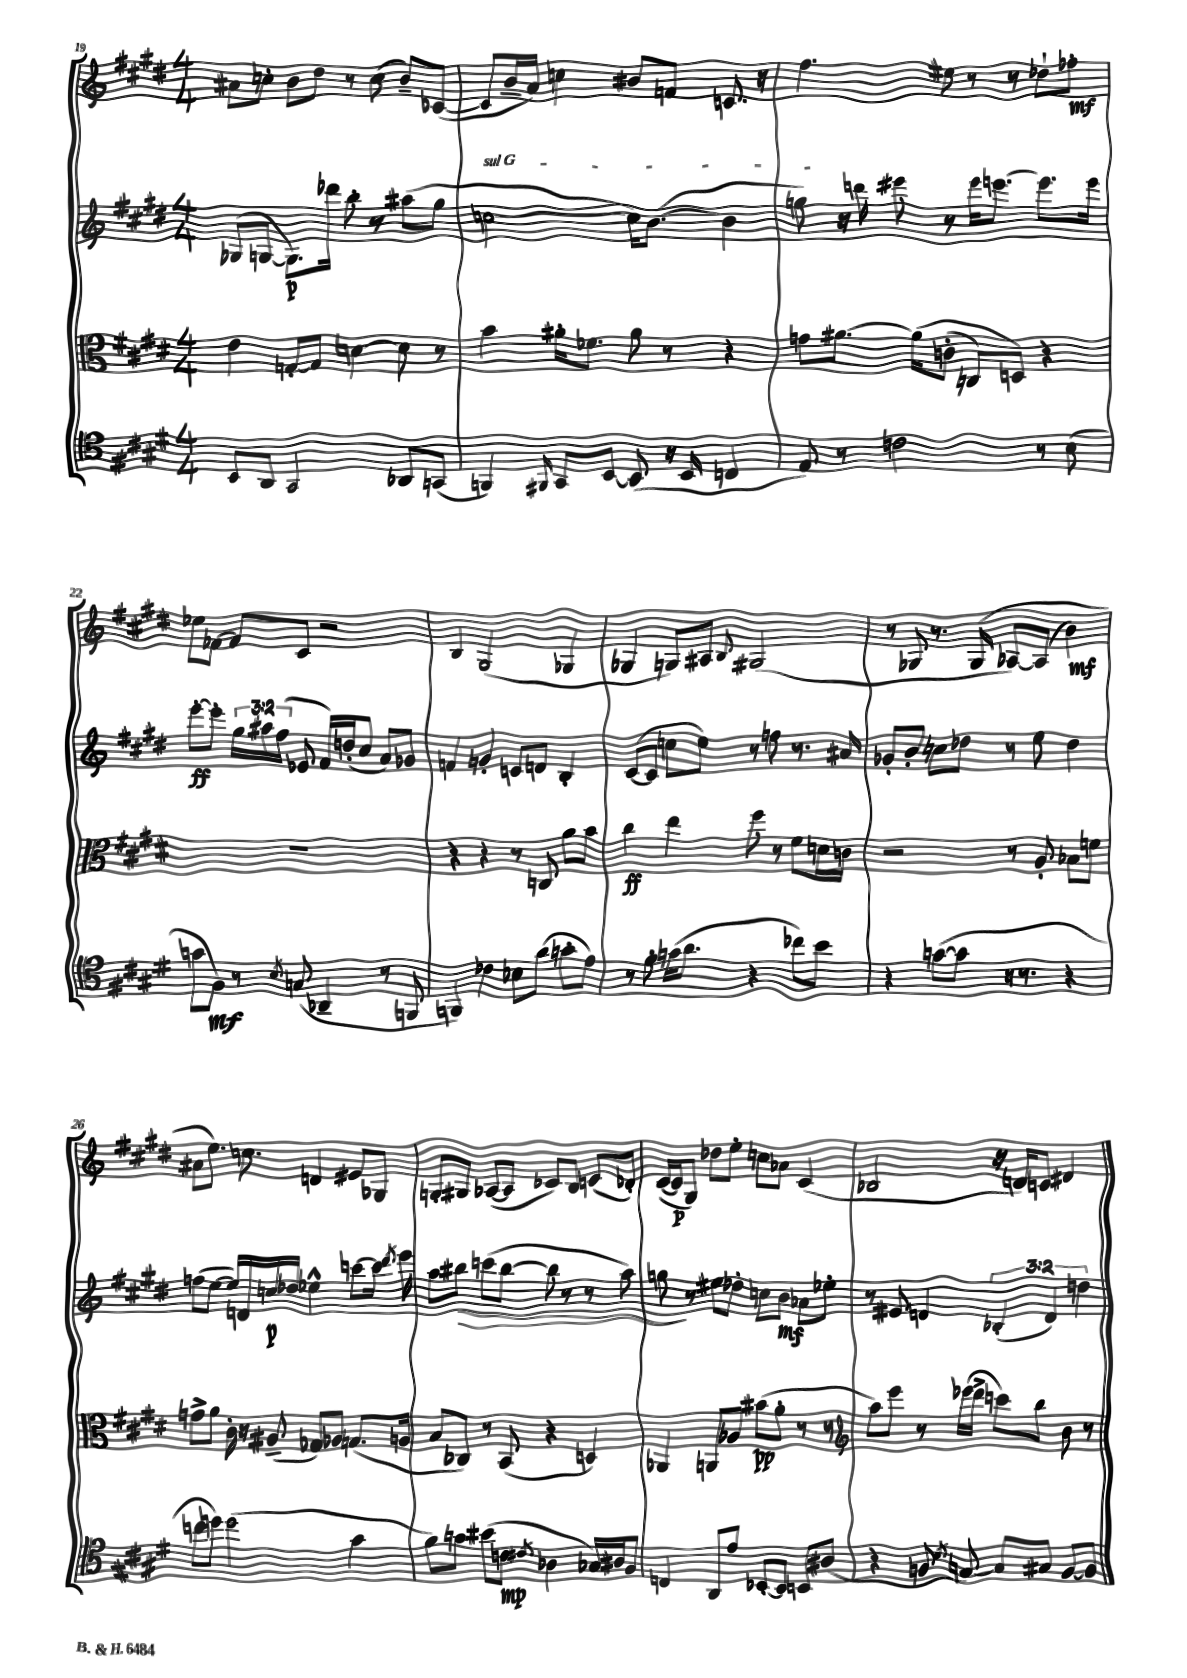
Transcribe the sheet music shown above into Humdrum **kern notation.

**kern	**dynam	**kern	**dynam	**kern	**dynam	**kern	**dynam
*part4	*part4	*part3	*part3	*part2	*part2	*part1	*part1
*staff4	*staff4	*staff3	*staff3	*staff2	*staff2	*staff1	*staff1
*clefC4	*	*clefC3	*	*clefG2	*	*clefG2	*
*k[f#c#g#d#]	*	*k[f#c#g#d#]	*	*k[f#c#g#d#]	*	*k[f#c#g#d#]	*
*M4/4	*	*M4/4	*	*M4/4	*	*M4/4	*
=19	=19	=19	=19	=19	=19	=19	=19
8BB/L	.	4e\	.	(8G-X/L	.	8a#X\L	.
8AA/J	.	.	.	[8Gn/J	.	8ccn'\J	.
2GG#/	.	[8Gn'/L	.	8.G\L])	p	8b\L	.
.	.	8G/J]	.	.	.	8dd#\J	.
.	.	.	.	16ddd-X\Jk	.	.	.
.	.	[4dn\	.	8bb'\	.	8r	.
.	.	.	.	8r	.	(8cc\	.
8AA-X/L	.	8d\]	.	(8aa#X\L	.	8b~/L)	.
(8GGn/J	.	8r	.	8gg#\J	.	([8c-X/J	.
=20	=20	=20	=20	=20	=20	=20	=20
!	!	!	!	!LO:TX:a:i:t=sul G	!	!	!
4FFn/)	.	4b\	.	[2ccn\	.	8c-/L]	.
.	.	.	.	.	.	16b~/L	.
.	.	.	.	.	.	16a/JJ)	.
16qqFF#X/	.	.	.	.	.	.	.
8GG#/L	.	16a#X'\KL	.	.	.	4ccn\	.
.	.	8.f-X\J	.	.	.	.	.
[8BB/J	.	.	.	.	.	.	.
(8BB/]	.	8a#\	.	16cc\KL])	.	8b#X/L	.
.	.	.	.	([8.b\J	.	.	.
16r	.	8r	.	.	.	8fn/J	.
16BB/	.	.	.	.	.	.	.
4Cn/	.	4r	.	4b\]	.	8.cn/	.
.	.	.	.	.	.	16r	.
=21	=21	=21	=21	=21	=21	=21	=21
8E/)	.	8gn\L	.	8ggn\)	.	4.ff#\	.
8r	.	[8.a#X\J	.	16r	.	.	.
.	.	.	.	16dddn\	.	.	.
2cn\	.	.	.	8eee#X\	.	.	.
.	.	(16a#\KL]	.	.	.	.	.
.	.	(8cn'\J	.	8r	.	8ee#X\	.
.	.	8Cn/L)	.	16eee#\KL	.	8r	.
.	.	.	.	[8.eeen\J	.	.	.
.	.	8Dn/J)	.	.	.	8r	.
8r	.	4r	.	8.eee\L]	.	8dd-X`\L	.
(8B\	.	.	.	.	.	8ff-X'\J	mf
.	.	.	.	16eee\Jk	.	.	.
!!LO:LB:g=z
=22	=22	=22	=22	=22	=22	=22	=22
8gn\L	.	1r	.	[8eee'\L	ff	8ee-X\L	.
8F#\J)	mf	.	.	8eee'\J]	.	[8f-X\J	.
8r	.	.	.	24gg#\LL	.	8f-/L]	.
.	.	.	.	24aa#X\	.	.	.
.	.	.	.	(24ff#\JJ	.	.	.
8qB/	.	.	.	.	.	.	.
(8Gn/	.	.	.	8e-X/	.	8c#/J	.
4AA-X~/	.	.	.	16f#/LL)	.	2r	.
.	.	.	.	(16ddn'/J	.	.	.
.	.	.	.	8cc#/J	.	.	.
8r	.	.	.	8a/L)	.	.	.
8FFn/	.	.	.	8g-X/J	.	.	.
=23	=23	=23	=23	=23	=23	=23	=23
4FFn/)	.	4r	.	4fn/	.	4B/	.
4c-X\	.	4r	.	4gn'/	.	(2G#/	.
8B-X\L	.	8r	.	8cn/L	.	.	.
(8a\J	.	8Cn/	.	8dn/J	.	.	.
8gn'\L	.	8a\L	.	4B'/	.	4G-X/	.
8e\J)	.	8b\J	.	.	.	.	.
=24	=24	=24	=24	=24	=24	=24	=24
8r	.	4cc#\	ff	([8c#/L	.	4G-X/	.
8f#'\	.	.	.	8c#/J]	.	.	.
(16gn\KL	.	4ee\	.	8ccn\L	.	8Gn/L)	.
8.a\J	.	.	.	.	.	.	.
.	.	.	.	8ee\J)	.	8A#X/J	.
.	.	.	.	.	.	8qqB/	.
4r	.	8ff#\	.	8r	.	(2G#X/	.
.	.	8r	.	8ffn\	.	.	.
8cc-X\L)	.	8f#\L	.	8.r	.	.	.
8b\J	.	16dn\L	.	.	.	.	.
.	.	16cn\JJ	.	16a#X/	.	.	.
=25	=25	=25	=25	=25	=25	=25	=25
4r	.	2r	.	8g-X'/L	.	8r	.
.	.	.	.	8b'/J	.	8G-X/	.
([8gn\L	.	.	.	8ccn\L	.	8.r	.
8g\J]	.	.	.	8dd-X\J	.	.	.
.	.	.	.	.	.	(16G-/	.
16r	.	8r	.	8r	.	[8A-X/L)	.
8.r	.	.	.	.	.	.	.
.	.	8A'/	.	8ee\	.	(8A-/J]	.
4r	.	8B-X\L	.	4dd-\	.	4b\)	mf
.	.	8fn\J	.	.	.	.	.
!!LO:LB:g=z
=26	=26	=26	=26	=26	=26	=26	=26
8ccn\L	.	8gn^\L	.	(8ffn\L	.	8a#X\L	.
8ddn\J)	.	8a\J	.	[8ee\J	.	8.ee\J)	.
(2dd\	.	16c#'\	.	16ee/LL])	.	.	.
.	.	16r	.	16dn/	.	8.ccn\	.
.	.	(8A#X~/	.	16ccn/	p	.	.
.	.	.	.	16dd-X/JJ	.	.	.
.	.	8G-X/L)	.	4ee-X^^\	.	4dn/	.
.	.	8A-X/J	.	.	.	.	.
4g#\	.	(8.Gn/L	.	[8cccn\L	.	8e#X/L	.
.	.	.	.	16ccc\Jk]	.	8G-X/J	.
.	.	.	.	8qddd#/	.	.	.
.	.	16An/Jk	.	16eee\	.	.	.
=27	=27	=27	=27	=27	=27	=27	=27
8f#\L)	.	8B/L	.	8aa\L	.	8Gn'/L	.
!	!	!	!	!	!LO:HP:b	!	!
8gn\J	.	8C-X/J)	.	8bb#X\J	>	8G#X/J	.
(8b#X\L	.	8r	.	(8cccn\L	.	([8A-X/L	.
8cn\J	mp	(8BB/	.	[8bb#\J	.	8A-/J]	.
8qc#X/	.	.	.	.	.	.	.
4A-X\	.	4r	.	8bb#\]	.	8c-X/L)	.
.	.	.	.	8r	.	8B/J	.
16G-X/LL)	.	4Dn/)	.	8r	.	(8cn/L	.
16A#X/J	.	.	.	.	.	.	.
8F#/J	.	.	.	8aa\)	.	8d-X'/J)	.
=28	=28	=28	=28	=28	=28	=28	=28
4Cn/	.	4AA-X/	.	8ggn\	.	([16c#/LL	.
.	.	.	.	.	.	16c#/J]	p
.	.	.	.	8r	]	8G#/J)	.
8AA/L	.	8AAn/L	.	8ee#X\L	.	8dd-X\L	.
8e/J	.	8A-X/J	.	8dd-X'\J	.	8ee'\J	.
[8BB-X'/L	.	(8b#X\L	pp	8ccn\L	.	8ccn\L	.
8BB-/J]	.	8a'\J	.	8b\J	mf	8a-X\J	.
8BBn/L	.	8r	.	8a-X\L	.	(4c#/	.
(8A#X/J	.	8r	.	8ee-X'\J	.	.	.
=29	=29	=29	=29	=29	=29	=29	=29
*	*	*clefG2	*	*	*	*	*
4r	.	8aa\L)	.	8r	.	2B-X/	.
.	.	8eee\J	.	8e#X/	.	.	.
8Fn/	.	8r	.	4dn/	.	.	.
8qB/	.	.	.	.	.	.	.
[8Gn/)	.	(16eee-X\LL	.	.	.	.	.
.	.	16ddd#^\JJ	.	.	.	.	.
8G/L]	.	8cccn\L)	.	(6B-X'/	.	16r	.
.	.	.	.	.	.	16dn/KL)	.
8G#X/J	.	8bb\J	.	.	.	8cn/J	.
.	.	.	.	6d/)	.	.	.
[8F/L	.	8b\	.	.	.	4d#X/	.
.	.	.	.	6ddn\	.	.	.
8F/J]	.	8r	.	.	.	.	.
==	==	==	==	==	==	==	==
*-	*-	*-	*-	*-	*-	*-	*-
